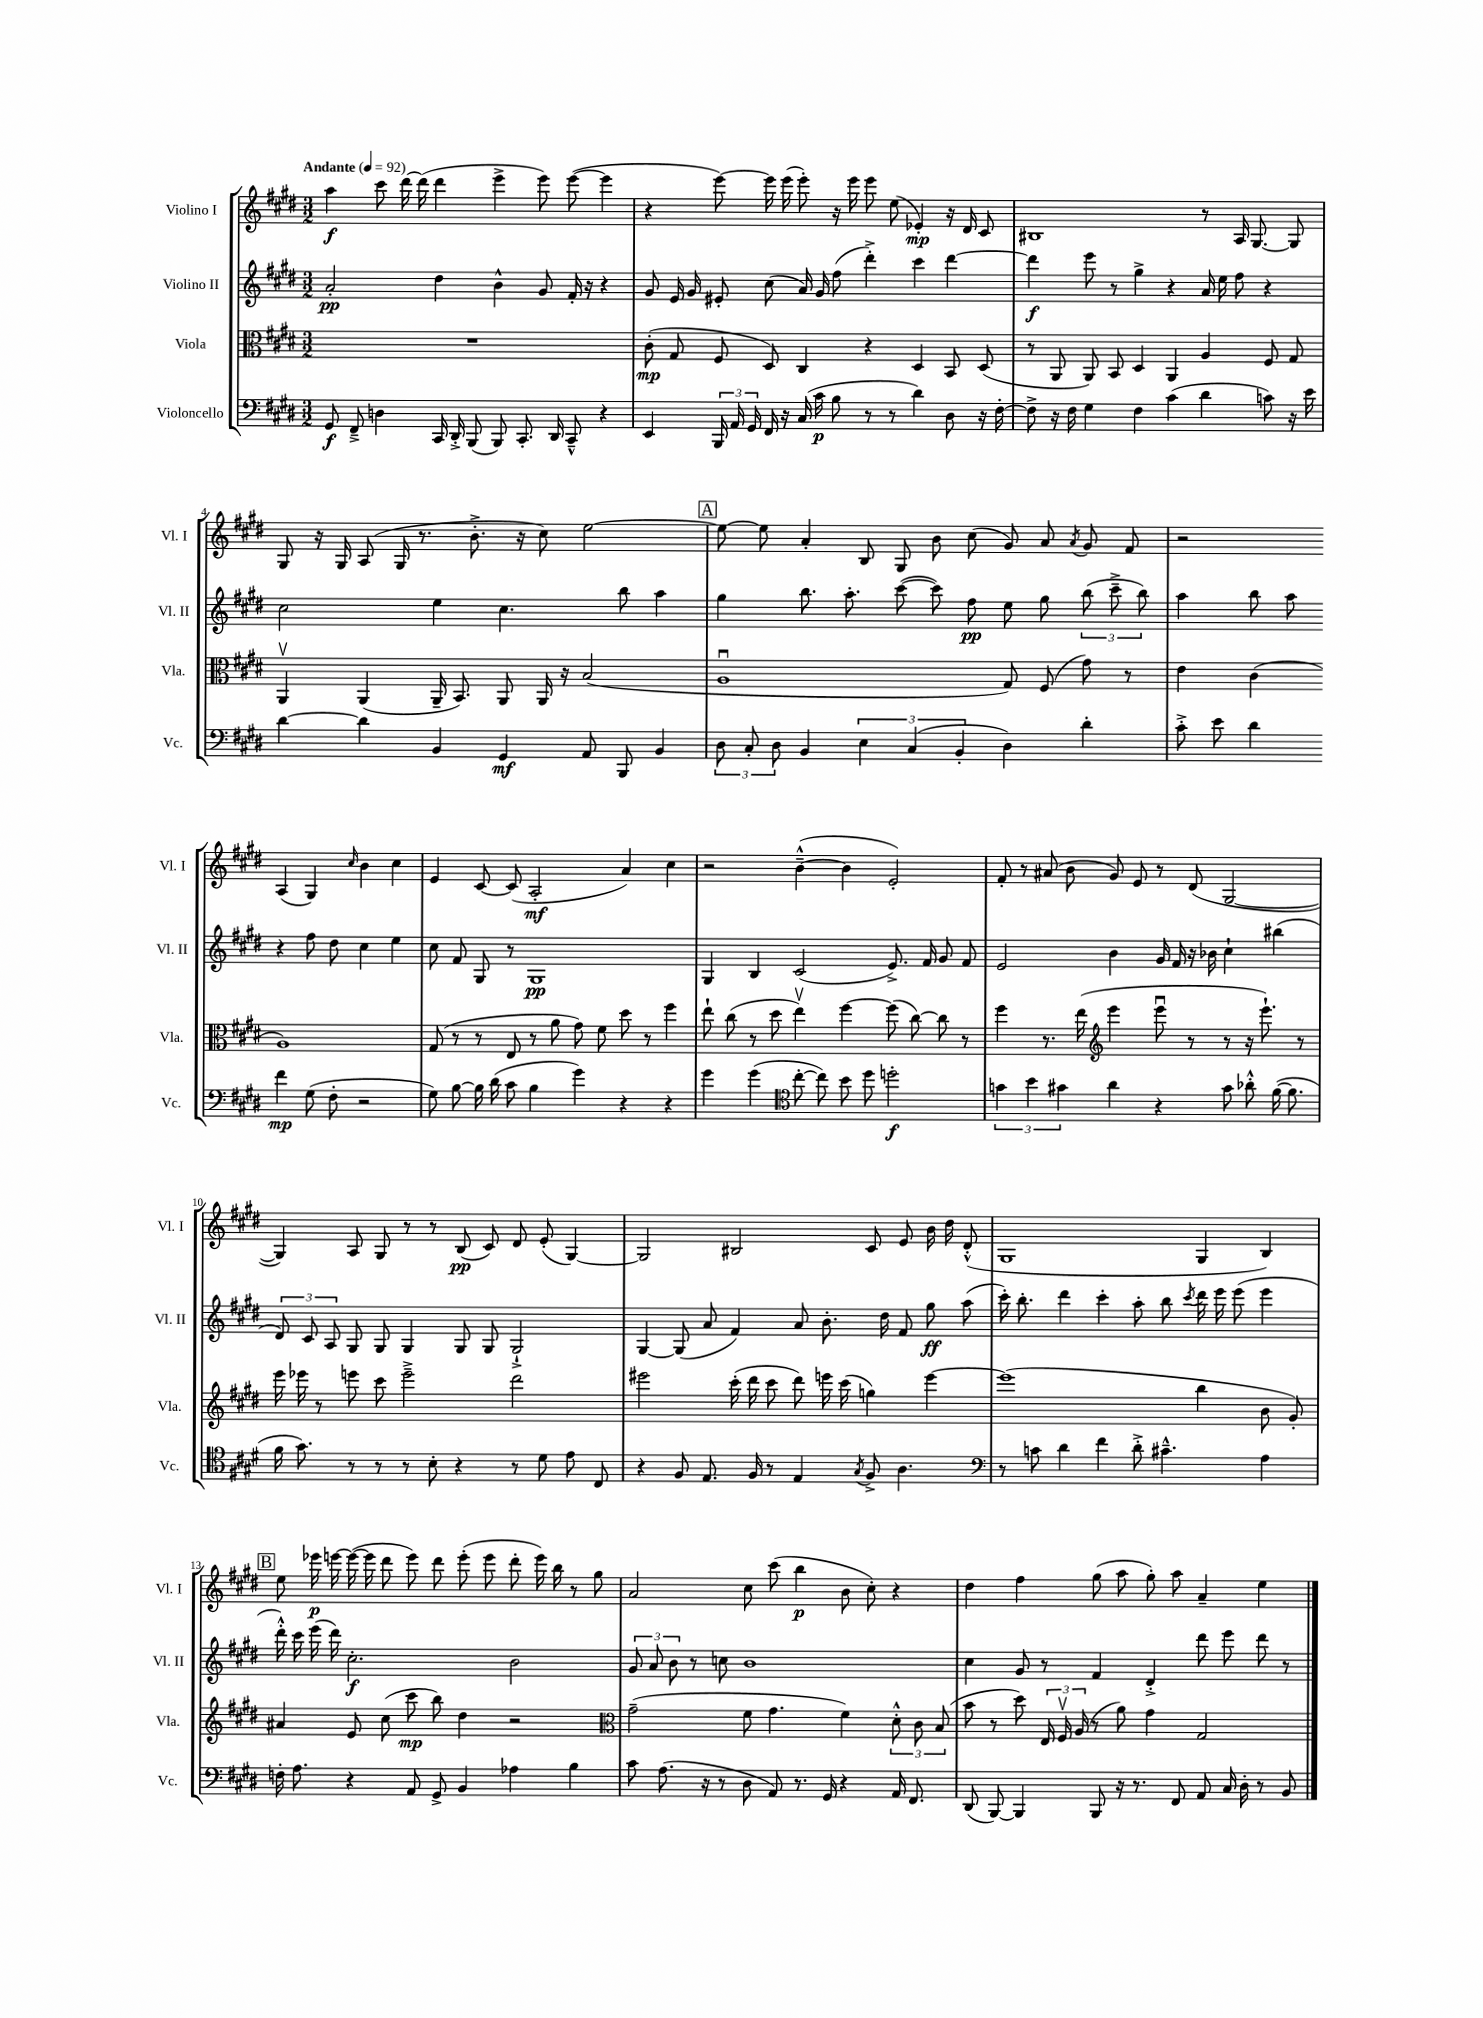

**kern	**dynam	**kern	**dynam	**kern	**dynam	**kern	**dynam
*part4	*part4	*part3	*part3	*part2	*part2	*part1	*part1
*staff4	*staff4	*staff3	*staff3	*staff2	*staff2	*staff1	*staff1
*I"Violoncello	*	*I"Viola	*	*I"Violino II	*	*I"Violino I	*
*I'Vc.	*	*I'Vla.	*	*I'Vl. II	*	*I'Vl. I	*
*clefF4	*	*clefC3	*	*clefG2	*	*clefG2	*
*k[f#c#g#d#]	*	*k[f#c#g#d#]	*	*k[f#c#g#d#]	*	*k[f#c#g#d#]	*
*M3/2	*	*M3/2	*	*M3/2	*	*M3/2	*
*MM92	*	*MM92	*	*MM92	*	*MM92	*
=1	=1	=1	=1	=1	=1	=1	=1
!	!	!	!	!	!	!LO:TX:a:B:t=Andante	!
8GG#/	f	1.r	.	2a'/	pp	4aa\	f
8FF#~^/	.	.	.	.	.	.	.
4Dn\	.	.	.	.	.	8ccc#\	.
.	.	.	.	.	.	[16ddd#\	.
.	.	.	.	.	.	(16ddd#\]	.
16CC#/	.	.	.	4dd#\	.	4ddd#\	.
16DD#'^/	.	.	.	.	.	.	.
(8BBB/	.	.	.	.	.	.	.
8BBB/)	.	.	.	4b^^\	.	4eee^\	.
8.CC#'/	.	.	.	.	.	.	.
.	.	.	.	8g#/	.	8eee\)	.
16DD#/	.	.	.	.	.	.	.
8CC#~^^/	.	.	.	16f#'/	.	([8eee\	.
.	.	.	.	16r	.	.	.
4r	.	.	.	4r	.	4eee\]	.
=2	=2	=2	=2	=2	=2	=2	=2
4EE/	.	(8c#'\	mp	8g#/	.	4r	.
.	.	8G#/	.	16e/	.	.	.
.	.	.	.	16g#/	.	.	.
24BBB/	.	8F#/	.	8e#X'/	.	[8eee\)	.
24AA/	.	.	.	.	.	.	.
24GG#/	.	.	.	.	.	.	.
16FF#/	.	8D#/)	.	(8cc#\	.	16eee\]	.
16r	.	.	.	.	.	(16eee\	.
(16C#/	.	4C#/	.	16a/)	.	8eee'\)	.
16c#\	p	.	.	16g#/	.	.	.
8B\	.	.	.	(8ff#\	.	16r	.
.	.	.	.	.	.	16eee\	.
8r	.	4r	.	4ddd#'^\)	.	8eee\	.
8r	.	.	.	.	.	(8ee\	.
4d#\)	.	4D#/	.	4ccc#\	.	4e-X'/)	mp
8D#\	.	8BB/	.	[4ddd#\	.	16r	.
.	.	.	.	.	.	16d#/	.
16r	.	(8D#/	.	.	.	8c#/	.
[16F#'\	.	.	.	.	.	.	.
=3	=3	=3	=3	=3	=3	=3	=3
8F#^\]	.	8r	.	4ddd#\]	f	1B#X	.
16r	.	8AA/	.	.	.	.	.
16F#\	.	.	.	.	.	.	.
4G#\	.	8AA/)	.	8eee\	.	.	.
.	.	8BB/	.	8r	.	.	.
4F#\	.	4D#/	.	4gg#^\	.	.	.
(4c#\	.	4AA/	.	4r	.	.	.
4d#\	.	4A/	.	16a/	.	8r	.
.	.	.	.	16ee\	.	.	.
.	.	.	.	8ff#\	.	16A/	.
.	.	.	.	.	.	[8.G#/	.
8cn\)	.	8F#/	.	4r	.	.	.
16r	.	8G#/	.	.	.	8G#/]	.
16e\	.	.	.	.	.	.	.
!!LO:LB:g=z
=4	=4	=4	=4	=4	=4	=4	=4
[4d#\	.	4AAv/	.	2cc#\	.	8G#/	.
.	.	.	.	.	.	16r	.
.	.	.	.	.	.	16G#/	.
4d#\]	.	(4AA/	.	.	.	(8A/	.
.	.	.	.	.	.	16G#/	.
.	.	.	.	.	.	8.r	.
4BB/	.	16AA~/	.	4ee\	.	.	.
.	.	8.BB/)	.	.	.	.	.
.	.	.	.	.	.	8.b'^\	.
4GG#/	mf	8AA/	.	4.cc#\	.	.	.
.	.	.	.	.	.	16r	.
.	.	16AA/	.	.	.	8cc#\)	.
.	.	16r	.	.	.	.	.
8AA/	.	(2B/	.	.	.	[2ee\	.
8BBB/	.	.	.	8bb\	.	.	.
4BB/	.	.	.	4aa\	.	.	.
!!LO:REH:place=s1:t=A
=5	=5	=5	=5	=5	=5	=5	=5
12D#\	.	1Au	.	4gg#\	.	8ee\_	.
12C#'/	.	.	.	.	.	.	.
.	.	.	.	.	.	8ee\]	.
12D#\	.	.	.	.	.	.	.
4BB/	.	.	.	8.bb\	.	4a'/	.
.	.	.	.	8.aa'\	.	.	.
6E\	.	.	.	.	.	8B/	.
.	.	.	.	([8ccc#\	.	8G#/	.
(6C#/	.	.	.	.	.	.	.
.	.	.	.	8ccc#\])	.	8b\	.
6BB'/	.	.	.	.	.	.	.
.	.	.	.	8ff#\	pp	(8cc#\	.
4D#\)	.	8G#/)	.	8ee\	.	8g#/)	.
.	.	(8F#/	.	8gg#\	.	8a/	.
.	.	.	.	.	.	8qa/	.
4d#'\	.	8g#\)	.	(12bb\	.	8g#/	.
.	.	.	.	12ccc#~^\	.	.	.
.	.	8r	.	.	.	8f#/	.
.	.	.	.	12bb\)	.	.	.
=6	=6	=6	=6	=6	=6	=6	=6
8c#'^\	.	4e\	.	4aa\	.	2r	.
8e\	.	.	.	.	.	.	.
4d#\	.	(4c#\	.	8bb\	.	.	.
.	.	.	.	8aa\	.	.	.
4f#\	mp	1A)	.	4r	.	(4A/	.
(8G#\	.	.	.	8ff#\	.	4G#/)	.
8F#'\	.	.	.	8dd#\	.	.	.
.	.	.	.	.	.	16qqcc#/	.
2r	.	.	.	4cc#\	.	4b\	.
.	.	.	.	4ee\	.	4cc#\	.
!!LO:LB:g=z
=7	=7	=7	=7	=7	=7	=7	=7
8G#\)	.	(8G#/	.	8cc#\	.	4e/	.
[8B\	.	8r	.	8f#/	.	.	.
16B\]	.	8r	.	8G#/	.	[8c#/	.
(16d#\	.	.	.	.	.	.	.
8c#\	.	8E/	.	8r	.	(8c#/]	.
4B\	.	8r	.	1G#	pp	2A'/	mf
.	.	8a\	.	.	.	.	.
4g#\)	.	8g#\)	.	.	.	.	.
.	.	8f#\	.	.	.	.	.
4r	.	8dd#\	.	.	.	4a/)	.
.	.	8r	.	.	.	.	.
4r	.	4ff#\	.	.	.	4cc#\	.
=8	=8	=8	=8	=8	=8	=8	=8
4g#\	.	8ee`\	.	4G#/	.	2r	.
.	.	(8cc#\	.	.	.	.	.
(4g#\	.	8r	.	4B/	.	.	.
.	.	8dd#\	.	.	.	.	.
*clefC4	*	*	*	*	*	*	*
[8cc#'\	.	4eev\)	.	(2c#/	.	([4b~^^\	.
8cc#\])	.	.	.	.	.	.	.
8b\	.	[4ff#\	.	.	.	4b\]	.
8dd#\	.	.	.	.	.	.	.
2ddn'\	f	(8ff#\]	.	8.e^/)	.	2e'/)	.
.	.	[8cc#\)	.	.	.	.	.
.	.	.	.	16f#/	.	.	.
.	.	8cc#\]	.	8g#/	.	.	.
.	.	8r	.	8f#/	.	.	.
=9	=9	=9	=9	=9	=9	=9	=9
6gn\	.	4ff#\	.	2e/	.	8f#'/	.
.	.	.	.	.	.	8r	.
6b\	.	.	.	.	.	.	.
.	.	8.r	.	.	.	(8a#X/	.
6g#X\	.	.	.	.	.	.	.
.	.	.	.	.	.	8b\	.
.	.	(16ee\	.	.	.	.	.
*	*	*clefG2	*	*	*	*	*
4a\	.	4eee\	.	4b\	.	8g#/)	.
.	.	.	.	.	.	8e/	.
4r	.	8eeeu\	.	16g#/	.	8r	.
.	.	.	.	16f#/	.	.	.
.	.	8r	.	16r	.	(8d#/	.
.	.	.	.	16b-X\	.	.	.
8g#\	.	8r	.	4cc#`\	.	[2G#/	.
8a-X'^^\	.	16r	.	.	.	.	.
.	.	8.eee`\)	.	.	.	.	.
([16f#\	.	.	.	(4bb#X\	.	.	.
8.f#\]	.	.	.	.	.	.	.
.	.	8r	.	.	.	.	.
!!LO:LB:g=z
=10	=10	=10	=10	=10	=10	=10	=10
16f#\	.	16eee\	.	12d#/)	.	4G#/])	.
8.g#\)	.	16eee-X\	.	.	.	.	.
.	.	.	.	12c#/	.	.	.
.	.	8r	.	.	.	.	.
.	.	.	.	12A/	.	.	.
8r	.	8eeen\	.	8G#/	.	8A/	.
8r	.	8ccc#\	.	8G#/	.	8G#/	.
8r	.	2eee~^\	.	4G#/	.	8r	.
8B'\	.	.	.	.	.	8r	.
4r	.	.	.	8G#/	.	(8B/	pp
.	.	.	.	8G#/	.	8c#/)	.
8r	.	2ddd#\	.	2G#`^/	.	8d#/	.
8d#\	.	.	.	.	.	(8e'/	.
8e\	.	.	.	.	.	[4G#/)	.
8C#/	.	.	.	.	.	.	.
=11	=11	=11	=11	=11	=11	=11	=11
4r	.	2eee#X\	.	[4G#/	.	2G#/]	.
8F#/	.	.	.	(8G#/]	.	.	.
8.E/	.	.	.	8a/	.	.	.
.	.	(16ccc#'\	.	4f#/)	.	2B#X/	.
16F#/	.	16ddd#\	.	.	.	.	.
8r	.	8ccc#\	.	.	.	.	.
4E/	.	8ddd#\)	.	8a/	.	.	.
.	.	16eeen\	.	8.b'\	.	.	.
.	.	(16ccc#\	.	.	.	.	.
8qG#/	.	.	.	.	.	.	.
8F#^/	.	4ggn\)	.	.	.	8c#/	.
.	.	.	.	16dd#\	.	.	.
4.A\	.	.	.	8f#/	.	8e/	.
.	.	[4eee\	.	8gg#\	ff	16b\	.
.	.	.	.	.	.	16dd#\	.
.	.	.	.	(8aa\	.	(8d#'^^/	.
=12	=12	=12	=12	=12	=12	=12	=12
*clefF4	*	*	*	*	*	*	*
8r	.	(1eee]	.	16ccc#'\)	.	1G#	.
.	.	.	.	8.bb'\	.	.	.
8cn\	.	.	.	.	.	.	.
4d#\	.	.	.	4ddd#\	.	.	.
4f#\	.	.	.	4ccc#'\	.	.	.
8d#'^\	.	.	.	8aa'\	.	.	.
4.c#X~^^\	.	.	.	8bb\	.	.	.
.	.	.	.	8qccc#/	.	.	.
.	.	4bb\	.	16ddd#\	.	4G#/	.
.	.	.	.	16eee\	.	.	.
.	.	.	.	(8eee\	.	.	.
4A\	.	8b\	.	4eee\	.	4B/)	.
.	.	8g#'/)	.	.	.	.	.
!!LO:LB:g=z
!!LO:REH:place=s1:t=B
=13	=13	=13	=13	=13	=13	=13	=13
16Fn'\	.	4a#X/	.	16ddd#'^^\)	.	8ee\	.
8.A\	.	.	.	16ccc#\	.	.	.
.	.	.	.	(16eee\	.	16eee-X\	p
.	.	.	.	16ddd#\)	.	[16eeen\	.
4r	.	8e/	.	2.cc#'\	f	(16eee\_	.
.	.	.	.	.	.	16eee\]	.
.	.	(8cc#\	.	.	.	8ddd#\	.
8AA/	.	8ccc#\	mp	.	.	8eee\)	.
8GG#^/	.	8bb\)	.	.	.	8ddd#\	.
4BB/	.	4dd#\	.	.	.	(8eee'\	.
.	.	.	.	.	.	8eee\	.
4A-X\	.	2r	.	2b\	.	8ddd#'\	.
.	.	.	.	.	.	16eee\)	.
.	.	.	.	.	.	16bb\	.
4B\	.	.	.	.	.	8r	.
.	.	.	.	.	.	8gg#\	.
=14	=14	=14	=14	=14	=14	=14	=14
*	*	*clefC3	*	*	*	*	*
8c#\	.	(2g#~\	.	12g#/	.	2a/	.
.	.	.	.	12a/	.	.	.
(8.A\	.	.	.	.	.	.	.
.	.	.	.	12b\	.	.	.
.	.	.	.	8r	.	.	.
16r	.	.	.	.	.	.	.
8r	.	.	.	8ccn\	.	.	.
8D#\	.	8f#\	.	1b	.	8cc#\	.
8AA/)	.	4.g#\	.	.	.	(8ccc#\	.
8.r	.	.	.	.	.	4bb\	p
16GG#/	.	.	.	.	.	.	.
4r	.	4f#\)	.	.	.	8b\	.
.	.	.	.	.	.	8cc#'\)	.
16AA/	.	12d#'^^\	.	.	.	4r	.
8.FF#/	.	.	.	.	.	.	.
.	.	12c#\	.	.	.	.	.
.	.	(12B/	.	.	.	.	.
=15	=15	=15	=15	=15	=15	=15	=15
(8DD#/	.	8b\	.	4cc#\	.	4dd#\	.
[8BBB/)	.	8r	.	.	.	.	.
4BBB/]	.	8dd#\)	.	8g#/	.	4ff#\	.
.	.	24E/	.	8r	.	.	.
.	.	24F#v/	.	.	.	.	.
.	.	(24A/	.	.	.	.	.
8BBB/	.	8r	.	4f#/	.	(8gg#\	.
16r	.	8a\)	.	.	.	8aa\	.
8.r	.	.	.	.	.	.	.
.	.	4g#\	.	4d#'^/	.	8gg#'\)	.
8FF#/	.	.	.	.	.	8aa\	.
8AA/	.	2G#/	.	8ddd#\	.	4a~/	.
16C#/	.	.	.	8eee\	.	.	.
16D#'\	.	.	.	.	.	.	.
8r	.	.	.	8ddd#\	.	4ee\	.
8BB/	.	.	.	8r	.	.	.
==	==	==	==	==	==	==	==
*-	*-	*-	*-	*-	*-	*-	*-
